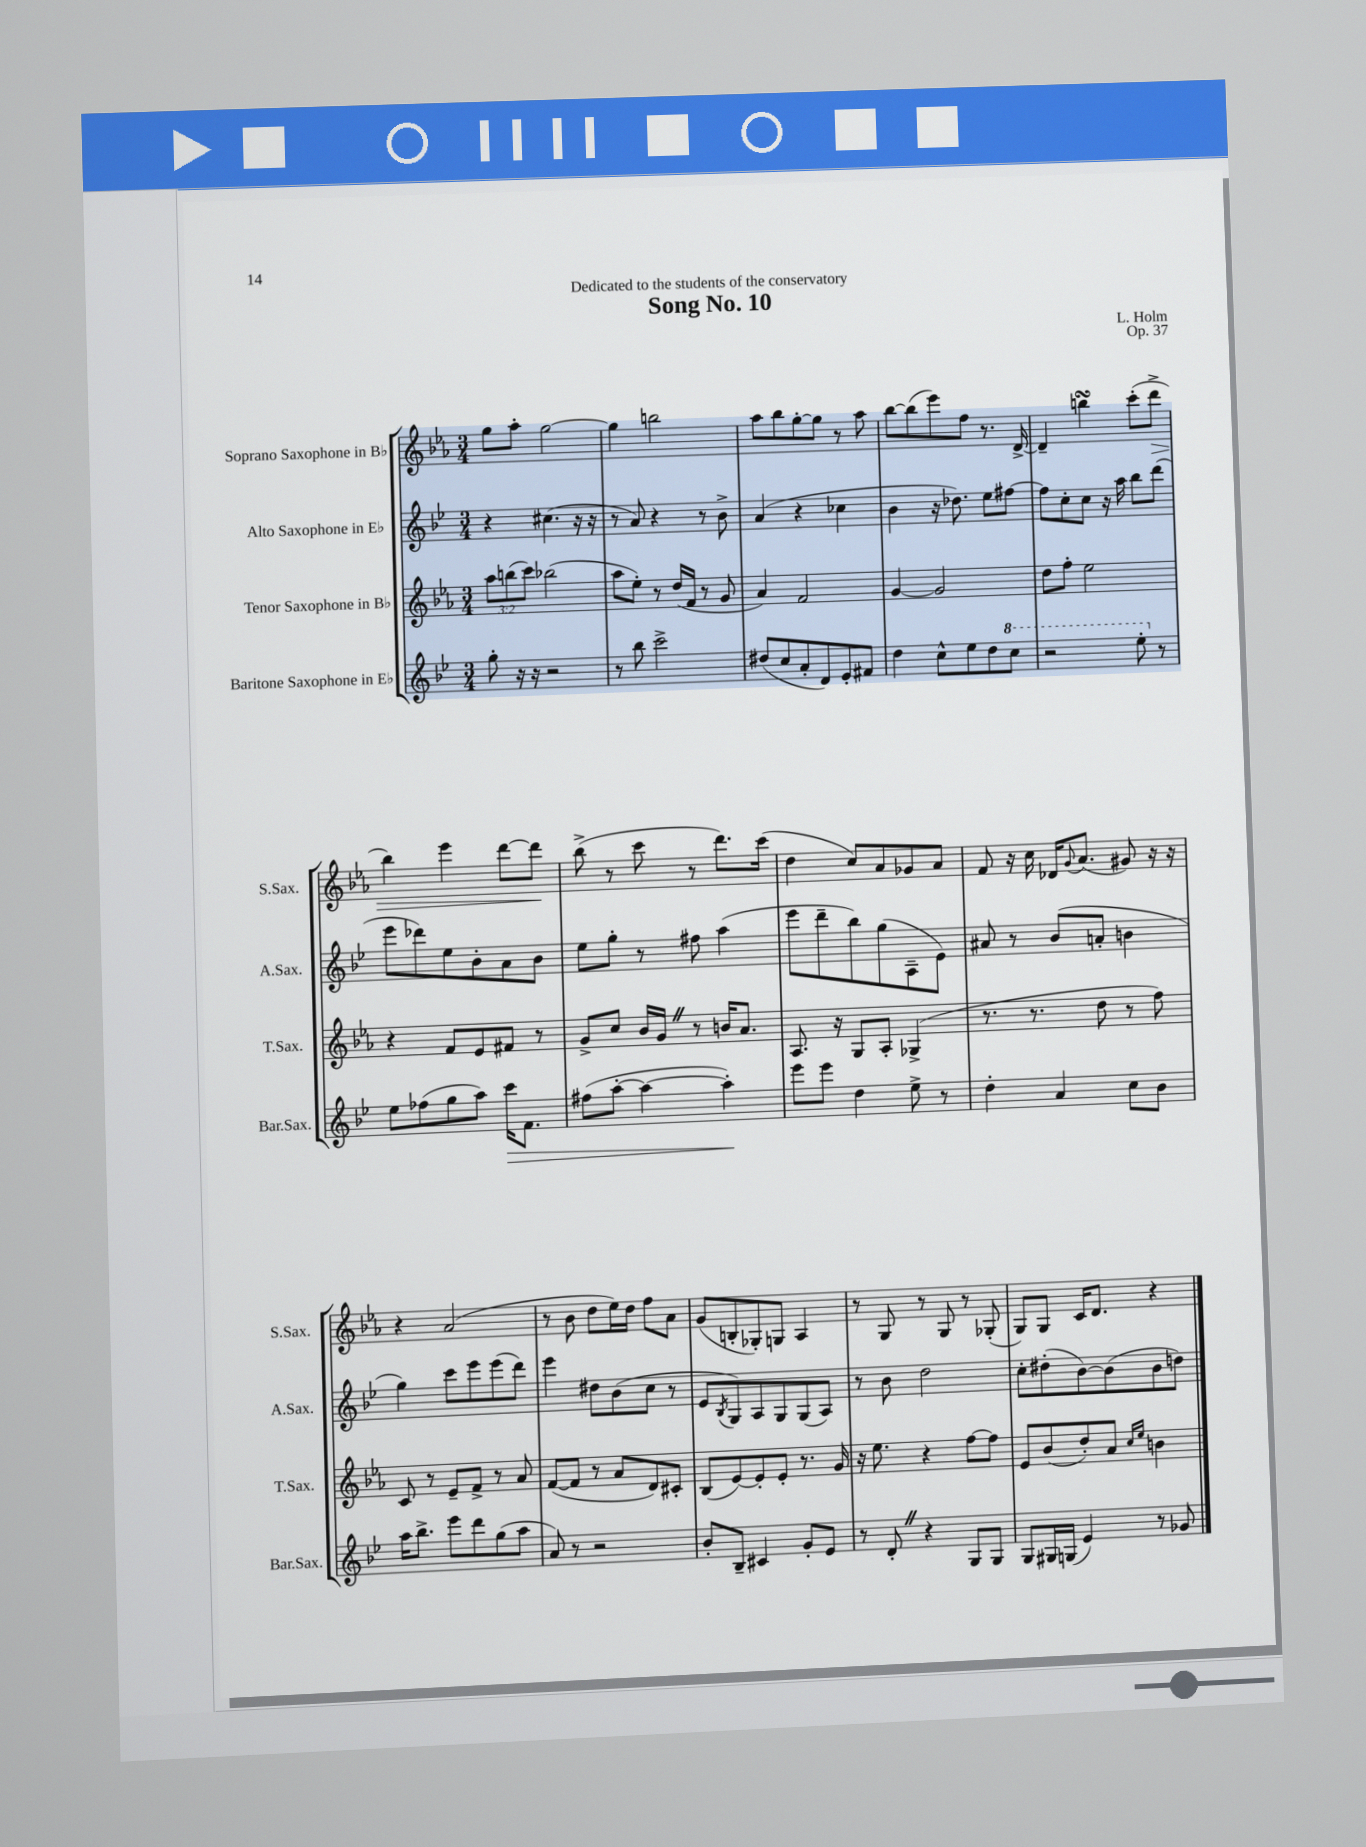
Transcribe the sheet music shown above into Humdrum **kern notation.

**kern	**kern	**kern	**kern
*staff4	*staff3	*staff2	*staff1
*clefG2	*clefG2	*clefG2	*clefG2
*k[b-e-]	*k[b-e-a-]	*k[b-e-]	*k[b-e-a-]
*M3/4	*M3/4	*M3/4	*M3/4
8gg'	12aa-	4r	8gg
.	(12bb	.	.
16r	.	.	8aa-'
.	12ccc)	.	.
16r	.	.	.
2r	(2bb-	(4.cc#	[2gg
.	.	16r	.
.	.	16r	.
=	=	=	=
8r	8aa-	8r	4gg]
8bb-	8ee-')	8a)	.
2ccc^	8r	4r	2bb
.	(16dd	.	.
.	16f	.	.
.	8r	8r	.
.	8g	8b-^	.
=	=	=	=
(8dd#	4a-)	(4a	8aa-
8cc	.	.	8bb-
8a'	2f	4r	[8gg'
8d)	.	.	8gg]
8e-'	.	4cc-	8r
8f#	.	.	8aa-
=	=	=	=
4dd	[4g	4b-	[8bb-
.	.	.	(8bb-]
8cc^^	2g]	16r	8eee-)
.	.	8.dd-)	.
8ee-	.	.	8ff
8dd	.	8ee-	8.r
8ccc	.	[8ff#	.
.	.	.	[16d^
=	=	=	=
2r	8dd	8ff#]	4d~]
.	8ff'	8cc'	.
.	2ee-	8cc	4bb
.	.	16r	.
.	.	16aa	.
8eee-'	.	8bb-	(8ccc'
8r	.	(8ddd	8ddd^
=	=	=	=
8ee-	4r	8eee-	4bb-)
(8ff-	.	8ddd-)	.
8gg	8f	8ee-	4eee-
8aa)	8e-	8b-'	.
16ccc	8f#	8a	[8ddd
8.f	.	.	.
.	8r	8b-	8ddd]
=	=	=	=
(8ff#	8g^	8ee-	(8bb-^
[8aa'	8cc	8gg'	8r
4aa_	16b-	8r	8ccc
.	16g	.	.
.	8r	8ff#	8r
4aa'])	16b	(4aa	8.ddd)
.	8.a-	.	.
.	.	.	(16ccc
=	=	=	=
8eee-	8.A-	8eee-	4dd
8eee-	.	8ddd~	.
.	16r	.	.
4dd	8G	8bb-)	8cc)
.	8A-'	(8gg	8a-
8ee-^	(4G-^	8A~	8g-
8r	.	8e-)	8a-
=	=	=	=
4dd'	8.r	8a#	8f
.	.	8r	16r
.	8.r	.	16cc
4a	.	(8b-	16d-
.	.	.	8qqg
.	.	.	(8.a-
.	8dd	8a'	.
8cc	8r	4b	8g#)
8b-	8ff)	.	16r
.	.	.	16r
=	=	=	=
16aa	8c	4gg)	4r
8.bb-^	.	.	.
.	8r	.	.
8eee-	8e-~	8ccc	(2a-
8ddd	8f^	8eee-	.
(8gg	8r	(8eee-	.
8aa	8a-	8ddd)	.
=	=	=	=
8a)	([8f	4eee-	8r
8r	8f]	.	8b-
2r	8r	8dd#	8dd
.	8a-	(8b-	16ee-)
.	.	.	16dd
.	8d)	8cc	8ff
.	8c#'	8r	8a-
=	=	=	=
8b-'	(8B-	8e-	(8g
.	.	8qB-	.
8B-~	[8e-)	8G)	8B'
4c#	8e-']	8A	8G-')
.	8e-'	8G	8G
8g'	8.r	(8G	4A-
8e-	.	8A)	.
.	16g	.	.
=	=	=	=
8r	16r	8r	8r
.	8.ee-	.	.
8d'	.	8b-	8G
4r	4r	2dd	8r
.	.	.	8G
8G	[8ff	.	8r
8G	8ff]	.	(8G-'
=	=	=	=
8G	8e-	8cc'	8G)
16G#	(8b-	(8dd#'	8G
(16G	.	.	.
4e-)	8dd')	[8b-)	16c
.	.	.	8.d
.	8a-	(8b-]	.
.	16qqcc	.	.
.	16qqee-	.	.
8r	4b	8b-	4r
8g-	.	8dd)	.
==	==	==	==
*-	*-	*-	*-
